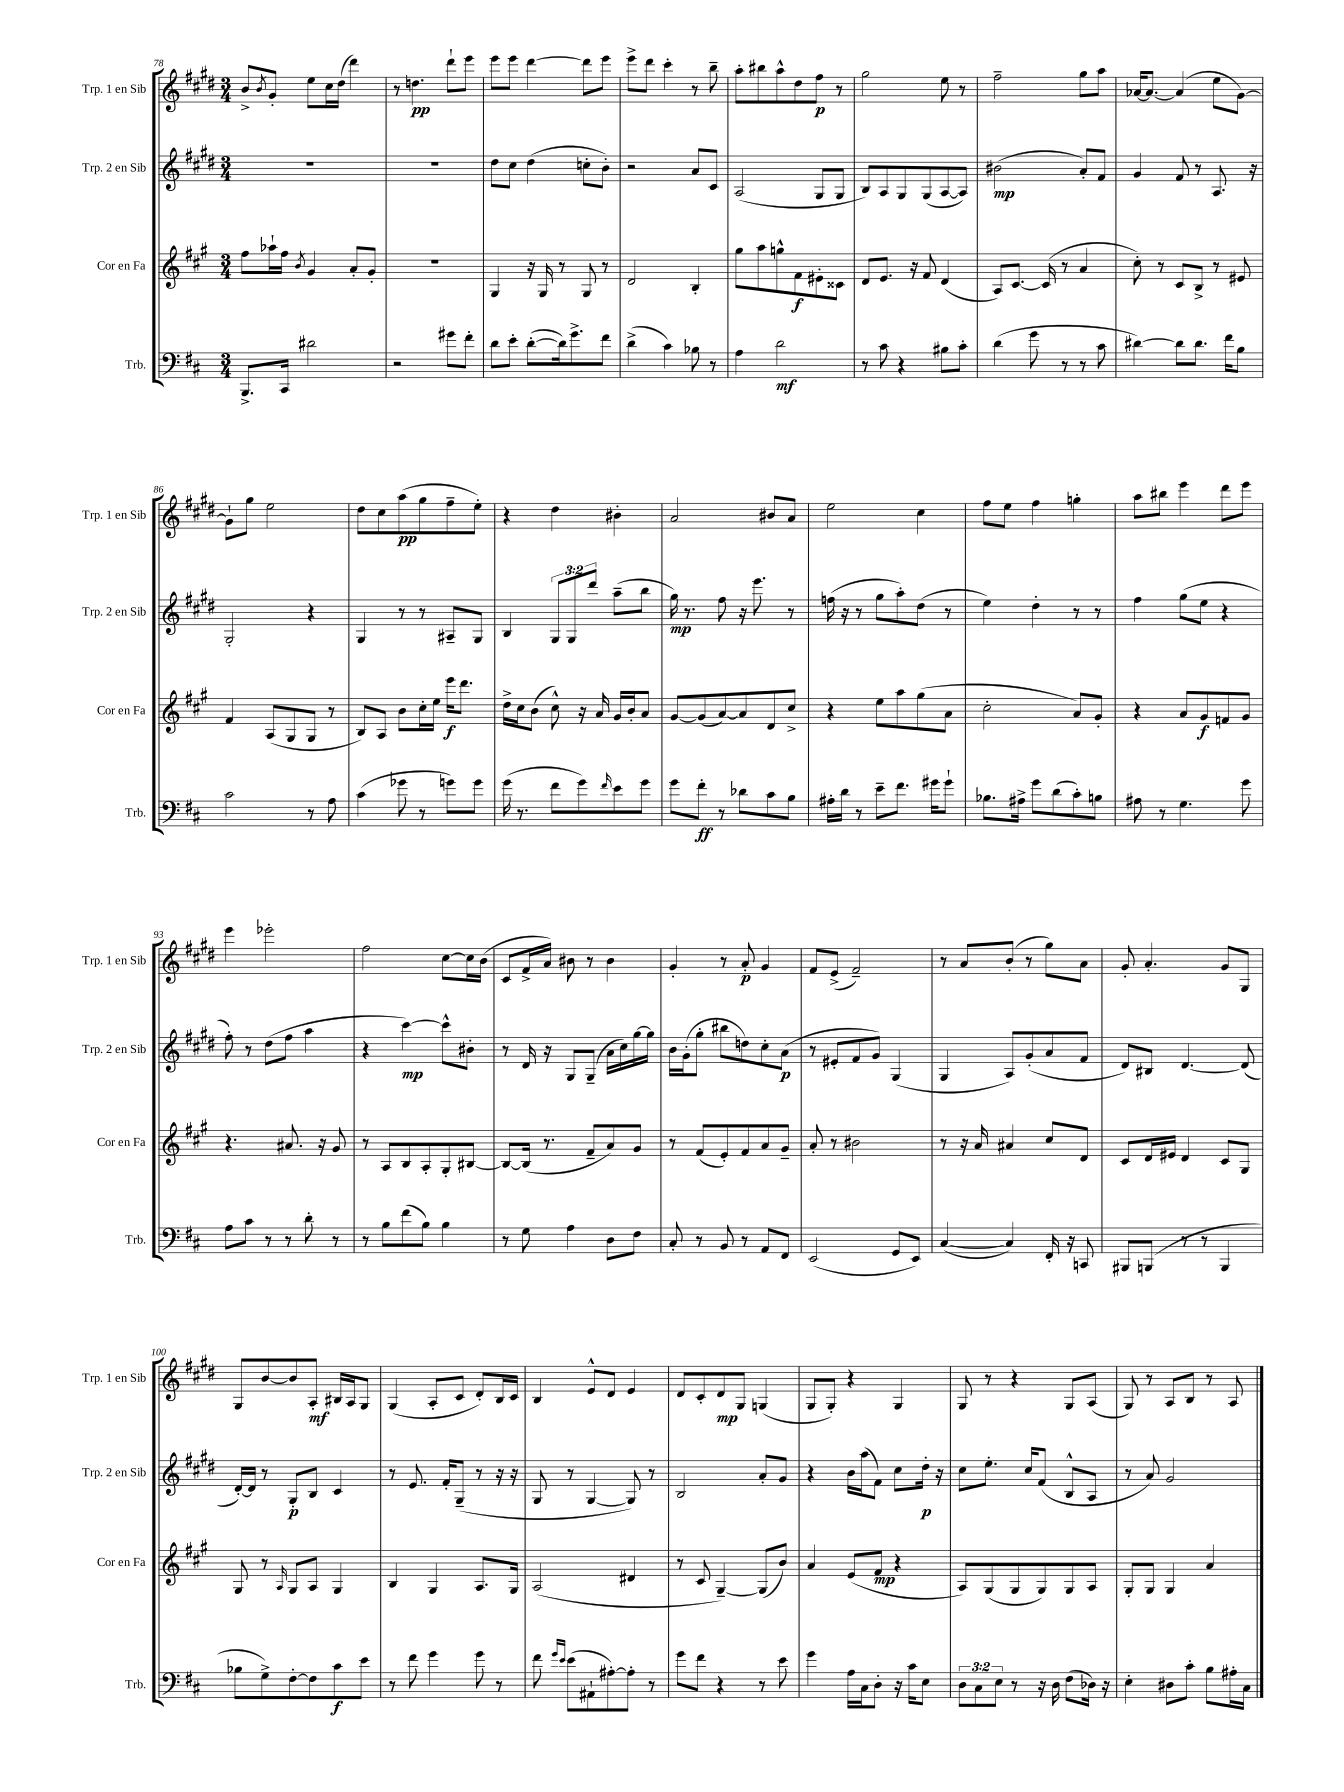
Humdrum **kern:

**kern	**kern	**kern	**kern
*staff4	*staff3	*staff2	*staff1
*clefF4	*clefG2	*clefG2	*clefG2
*k[f#c#]	*k[f#c#g#]	*k[f#c#g#d#]	*k[f#c#g#d#]
*M3/4	*M3/4	*M3/4	*M3/4
8.BBB^/L	8ff#\L	2.r	8b^/L
.	.	.	8qb/
.	16aa-`\L	.	8g#'/J
16CC#/Jk	16ff#\JJ	.	.
.	8qb/	.	.
2d#\	4g#/	.	8ee\L
.	.	.	16cc#\L
.	.	.	(16dd#\JJ
.	8a'/L	.	4ddd#\)
.	8g#'/J	.	.
=	=	=	=
2r	2.r	2.r	8r
.	.	.	4.dd\
8g#\L	.	.	8ddd#`\L
8f#'\J	.	.	8eee\J
=	=	=	=
8d\L	4G#/	8dd#\L	8eee\L
8e'\J	.	8cc#\J	8eee\J
([8d'\L	16r	(4dd#\	[4ddd#\
.	16G#/	.	.
16d\]k)	8r	.	.
8.g^\	.	.	.
.	8G#/	8cc'\L	8ddd#\]L
8f#\J	8r	8b'\J)	8eee\J
=	=	=	=
(4d^\	2d/	2r	8eee^\L
.	.	.	8ddd#\J
4c#\)	.	.	4ccc#'\
8B-\	4B'/	8a/L	8r
8r	.	8c#/J	8bb~\
=	=	=	=
4A\	8gg#\L	(2A/	8aa'\L
.	8aa\	.	8bb#\
2d\	8gg^^\	.	8aa^^\
.	8f#\	.	8dd#\
.	8e#'\	8G#/L	8ff#\J
.	8c##\J	8G#/J	8r
=	=	=	=
8r	8d/L	8B/L)	2gg#\
8c#\	8.e/J	8A/	.
4r	.	8G#/	.
.	16r	.	.
.	8f#/	(8G#/	.
8B#\L	(4d/	[8A/	8ee\
8c#'\J	.	8A/]J)	8r
=	=	=	=
(4d\	8A/L)	(2b#\	2ff#~\
.	[8.c#/J	.	.
8g\	.	.	.
.	(16c#/]	.	.
8r	8r	.	.
8r	4a/	8a'/L)	8gg#\L
8c#\	.	8f#/J	8aa\J
=	=	=	=
[4d#\)	8cc#'\)	4g#/	[16a-/LK
.	.	.	8.a-/_J
.	8r	.	.
8d#\]L	8c#/L	8f#/	(4a-/]
8.d#\J	8B^/J	8r	.
.	8r	8.A/	8ee\L
16f#\LK	.	.	.
8B\J	8e#/	.	[8g#\J)
.	.	16r	.
=	=	=	=
2c#\	4f#/	2G#'/	8g#`\]L
.	.	.	8gg#\J
.	(8A/L	.	2ee\
.	8G#/	.	.
8r	8G#/J	4r	.
8A\	8r	.	.
=	=	=	=
(4c#\	8B/L)	4G#/	8dd#\L
.	8A/J	.	8cc#\
8g-\	8b\L	8r	(8aa\
8r	16cc#'\L	8r	8gg#\
.	16ee\JJ	.	.
8g\L)	16eee\LK	8A#~/L	8ff#~\
.	8.ddd\J	.	.
8g\J	.	8G#/J	8ee'\J)
=	=	=	=
(16g\	16dd^\LL	4B/	4r
8.r	16cc#\J	.	.
.	(8b\J	.	.
8f#\L	8cc#^^\)	12G#/L	4dd#\
.	.	12G#/	.
8g\)	16r	.	.
.	.	12ddd#/J	.
.	16a/	.	.
16qqf#/	.	.	.
8e\	16g#/LL	(8aa~\L	4b#'\
.	16b'/J	.	.
8g\J	8a/J	8bb\J	.
=	=	=	=
8g\L	[8g#/L	16gg#\)	2a/
.	.	8.r	.
8f#'\J	(8g#/]	.	.
8r	[8a/)	8ff#\	.
8d-\L	8a/]	16r	.
.	.	8.eee\	.
8c#\	8d/	.	8b#/L
8B\J	8cc#^/J	8r	8a/J
=	=	=	=
16A#'\LL	4r	(16ff\	2ee\
16d\JJ	.	16r	.
8r	.	8r	.
8e~\L	8ee\L	8gg#\L	.
8.f#\J	8aa\	8aa'\)	.
.	(8gg#\	(8dd#\J	4cc#\
16g#\LK	.	.	.
8g#`\J	8a\J	8r	.
=	=	=	=
8.B-\L	2cc#'\	4ee\)	8ff#\L
.	.	.	8ee\J
16A#^\Jk	.	.	.
8g\L	.	4dd#'\	4ff#\
(8d\	.	.	.
8c#'\)	8a/L)	8r	4gg'\
8B\J	8g#'/J	8r	.
=	=	=	=
8A#\	4r	4ff#\	8aa\L
8r	.	.	8bb#\J
4.G\	8a/L	(8gg#\L	4eee\
.	8g#/	8ee\J	.
.	8f/	4r	8ddd#\L
8g\	8g#/J	.	8eee\J
=	=	=	=
8A\L	4.r	8ff#'\)	4eee\
8c#\J	.	8r	.
8r	.	(8dd#\L	2eee-'\
8r	8.a#/	8ff#\J	.
8d'\	.	4aa\	.
.	16r	.	.
8r	8g#/	.	.
=	=	=	=
8r	8r	4r	2ff#\
8B\L	8A/L	.	.
(8f#\	8B/	[4ccc#\)	.
8B\J)	8A'/	.	.
4B\	8G#'/	8ccc#^^\]L	[8cc#\L
.	[8B#/J	8b#'\J	16cc#\]L
.	.	.	(16b\JJ
=	=	=	=
8r	8B#/_L	8r	8c#/L
8G\	(16B#/]Jk	16d#/	16f#^/L
.	8.r	16r	16a/JJ)
4A\	.	8G#/L	8b#\
.	8f#~/L	(8G#~/J	8r
8D\L	8a/)	16a\LL	4b#\
.	.	16cc#\)	.
8F#\J	8g#/J	[16gg#\	.
.	.	16gg#\]JJ	.
=	=	=	=
8C#'/	8r	16b\LL	4g#'/
.	.	(16g#'\J	.
8r	(8f#/L	8gg#'\J	.
8BB/	8e'/)	8bb#\L	8r
8r	8f#/	8dd\)	8a'/
8AA/L	8a/	8cc#'\	4g#/
8FF#/J	8g#~/J	(8a\J	.
=	=	=	=
(2EE/	8a'/	8r	8f#/L
.	8r	8e#'/L	(8e^/J
.	2b#\	8f#/	2f#~/)
.	.	8g#/J)	.
8GG/L	.	(4G#/	.
8EE/J)	.	.	.
=	=	=	=
([4C#/	8r	4G#/	8r
.	16r	.	8a/L
.	16a/	.	.
4C#/])	4a#/	8A/L)	(8b'/J
.	.	(8g#'/	8r
16FF#'/	8cc#/L	8a/	8gg#\L)
16r	.	.	.
8CC/	8d/J	8f#/J	8a\J
=	=	=	=
8BBB#/L	8c#/L	8d#/L)	8g#'/
(8BBB/J	16d/L	8B#/J	4.a'/
.	16e#/JJ	.	.
8r	4d/	[4.d#/	.
8r	.	.	.
4BBB/	8c#/L	.	8g#/L
.	8G#/J	(8d#/]	8G#/J
=	=	=	=
8B-\L	8G#/	[16d#'/LL)	8G#/L
.	.	16d#/]JJ	.
8G^\)	8r	8r	[8b/
.	16qqA/	.	.
[8F#'\	8G#/L	8G#'/L	8b/]
8F#\]	8A/J	8B/J	8A'/J
8c#\	4G#/	4c#/	16B#/LL
.	.	.	16A/J
8e\J	.	.	8G#/J
=	=	=	=
8r	4B/	8r	(4G#/
8f#\	.	8.e/	.
4g\	4G#/	.	8A'/L
.	.	16f#'/LK	.
.	.	(8G#~/J	8c#/J
8g\	8.A/L	8r	8d#'/L)
8r	.	16r	16B/L
.	16G#/Jk	16r	16c#/JJ
=	=	=	=
8f#\	(2A/	8G#/	4B/
16qqg/LL	.	.	.
16qqe/JJ	.	.	.
(8e\L	.	8r	.
8AA#`\	.	[4G#/	8e^^/L
[8A#'\)	.	.	8d#/J
8A#'\]J	4d#/	8G#/])	4e/
8r	.	8r	.
=	=	=	=
8g\L	8r	2B/	8d#/L
8f#\J	8c#/	.	8c#'/
4r	[4G#~/)	.	8d#/
.	.	.	8G#/J
8r	(8G#/]L	8a'/L	(4G/
8e\	8b/J)	8g#/J	.
=	=	=	=
4g\	4a/	4r	8G#/L
.	.	.	8G#'/J)
16A\LL	(8e/L	16b\LL	4r
16C#\J	.	(16aa\J	.
8D'\J	8f#/J	8f#\J)	.
16r	4r	8cc#\L	4G#/
16c#\LK	.	.	.
8E\J	.	16dd#'\Jk	.
.	.	16r	.
=	=	=	=
12D\L	8A/L)	8cc#\L	8G#/
12C#\	.	.	.
.	(8G#/	8.ee'\J	8r
12E\J	.	.	.
8r	8G#/	.	4r
.	.	16cc#/LK	.
16r	8G#/)	(8f#/J	.
16D\	.	.	.
(8F#\L	8G#/	8B^^/L	8G#/L
16D-\Jk)	8A/J	8A/J	(8A/J
16r	.	.	.
=	=	=	=
4E'\	8G#'/L	8r	8G#/)
.	8G#/J	8a/)	8r
8D#\L	4G#/	2g#/	8A/L
8c#'\J	.	.	8B/J
8B\L	4a/	.	8r
16A#'\L	.	.	8A/
16C#\JJ	.	.	.
==	==	==	==
*-	*-	*-	*-
